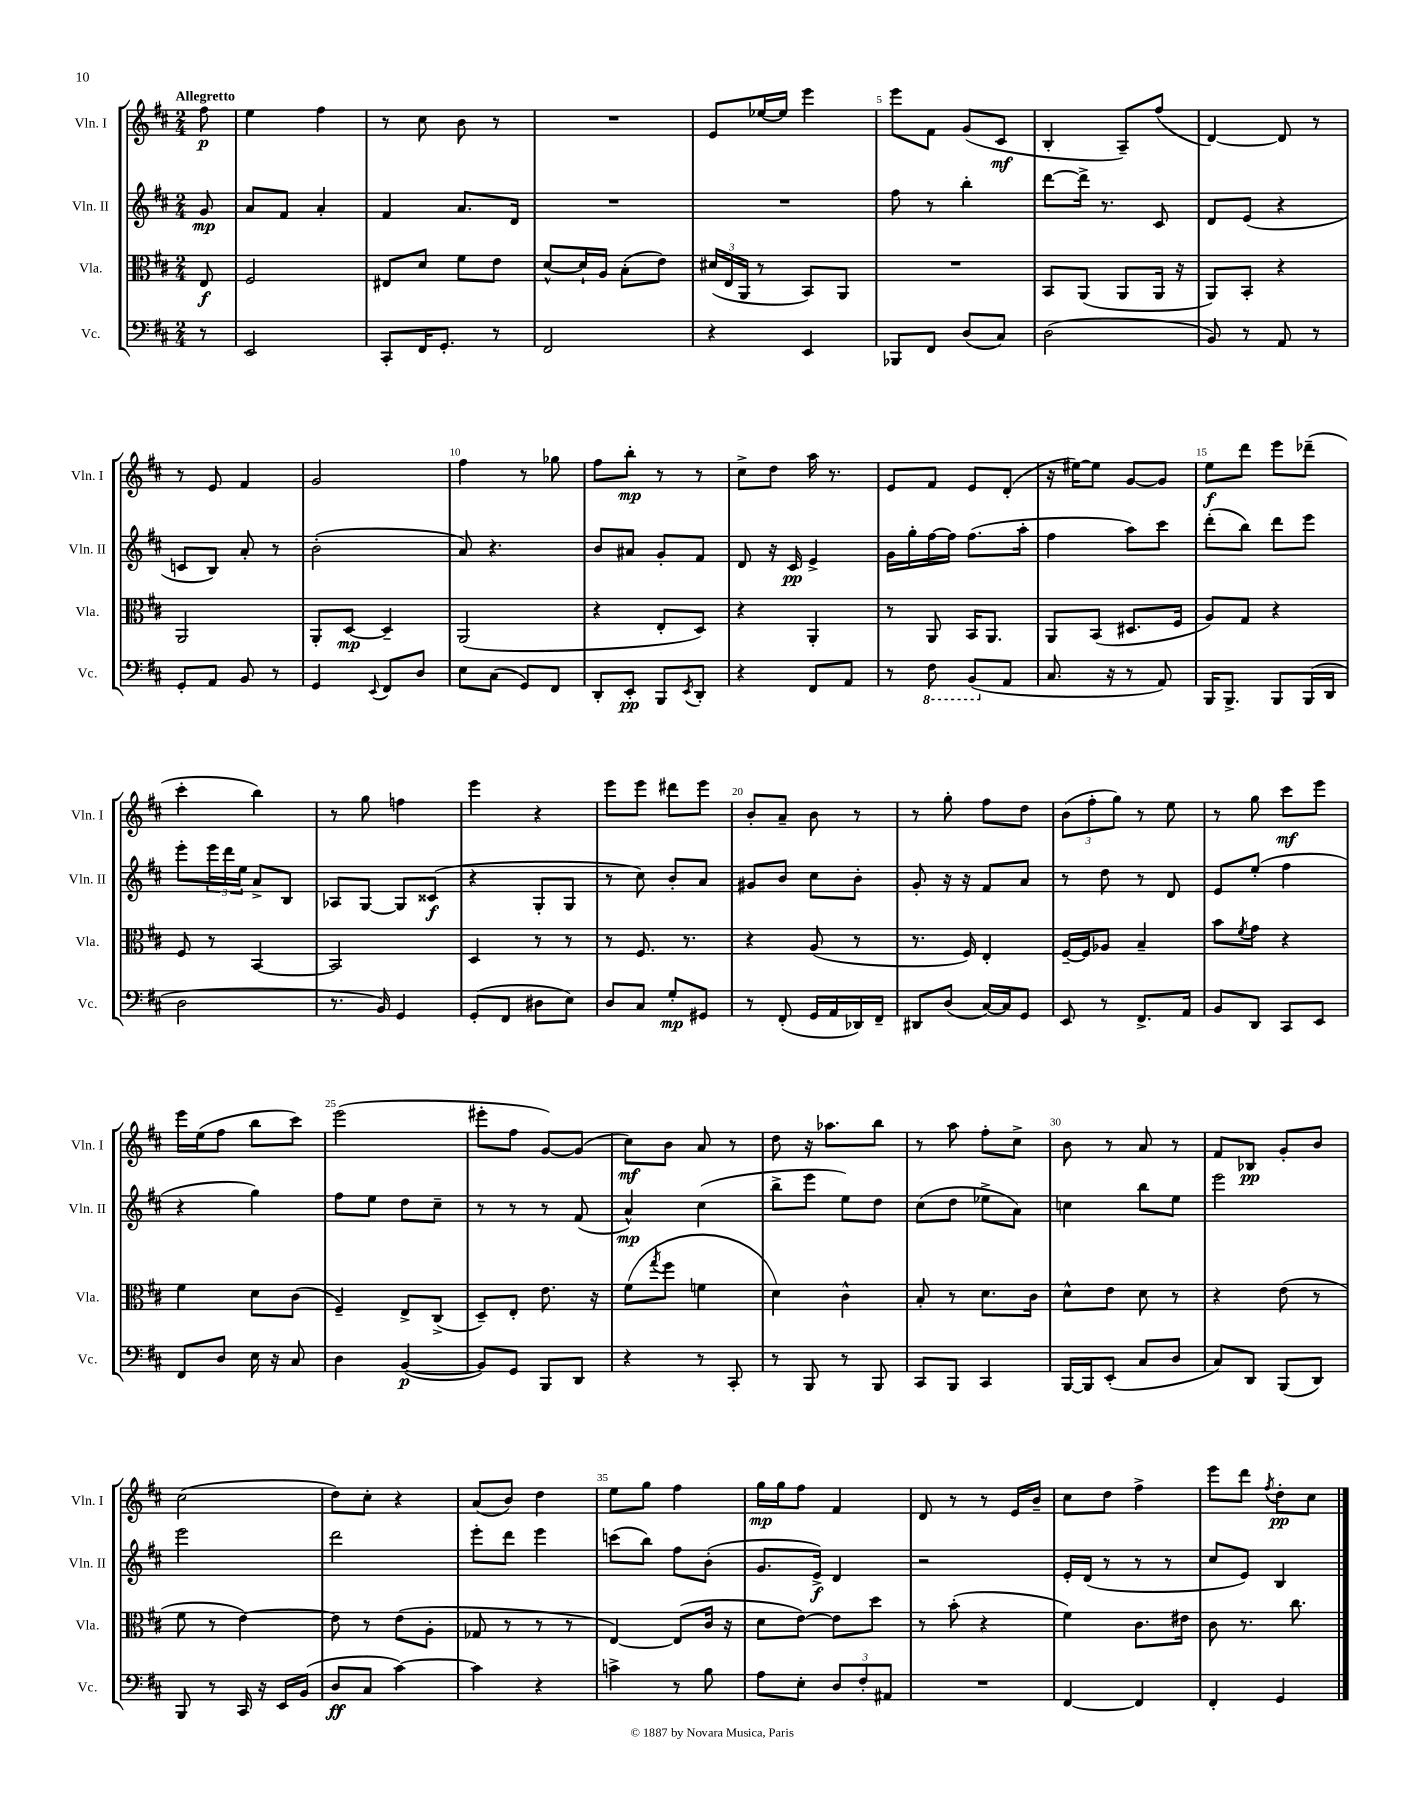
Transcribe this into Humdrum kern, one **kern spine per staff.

**kern	**dynam	**kern	**dynam	**kern	**dynam	**kern	**dynam
*part4	*part4	*part3	*part3	*part2	*part2	*part1	*part1
*staff4	*staff4	*staff3	*staff3	*staff2	*staff2	*staff1	*staff1
*I"Vc.	*	*I"Vla.	*	*I"Vln. II	*	*I"Vln. I	*
*I'Vc.	*	*I'Vla.	*	*I'Vln. II	*	*I'Vln. I	*
*clefF4	*	*clefC3	*	*clefG2	*	*clefG2	*
*k[f#c#]	*	*k[f#c#]	*	*k[f#c#]	*	*k[f#c#]	*
*M2/4	*	*M2/4	*	*M2/4	*	*M2/4	*
=	=	=	=	=	=	=	=
!	!	!	!	!	!	!LO:TX:a:B:t=Allegretto	!
8r	.	8E/	f	8g/	mp	8ff#\	p
=1	=1	=1	=1	=1	=1	=1	=1
2EE/	.	2F#/	.	8a/L	.	4ee\	.
.	.	.	.	8f#/J	.	.	.
.	.	.	.	4a'/	.	4ff#\	.
=2	=2	=2	=2	=2	=2	=2	=2
8CC#'/L	.	8E#X/L	.	4f#/	.	8r	.
16FF#/K	.	8d/J	.	.	.	8cc#\	.
8.GG'/J	.	.	.	.	.	.	.
.	.	8f#\L	.	8.a/L	.	8b\	.
8r	.	8e\J	.	.	.	8r	.
.	.	.	.	16d/Jk	.	.	.
=3	=3	=3	=3	=3	=3	=3	=3
2FF#/	.	[8d^^/L	.	2r	.	2r	.
.	.	16d`/L]	.	.	.	.	.
.	.	16A/JJ	.	.	.	.	.
.	.	(8B'\L	.	.	.	.	.
.	.	8e\J)	.	.	.	.	.
=4	=4	=4	=4	=4	=4	=4	=4
4r	.	(24d#X/LL	.	2r	.	8e/L	.
.	.	24E/	.	.	.	.	.
.	.	24AA/JJ	.	.	.	.	.
.	.	8r	.	.	.	[16ee-X/L	.
.	.	.	.	.	.	16ee-/JJ]	.
4EE/	.	8BB/L)	.	.	.	4eee\	.
.	.	8AA/J	.	.	.	.	.
=5	=5	=5	=5	=5	=5	=5	=5
8BBB-X/L	.	2r	.	8ff#\	.	8eee\L	.
8FF#/J	.	.	.	8r	.	8f#\J	.
(8D/L	.	.	.	4bb'\	.	(8g/L	.
8C#/J)	.	.	.	.	.	8c#/J	mf
=6	=6	=6	=6	=6	=6	=6	=6
(2D\	.	8BB/L	.	[8ddd\L	.	4B'/	.
.	.	(8AA/J	.	16ddd^\Jk]	.	.	.
.	.	.	.	8.r	.	.	.
.	.	8AA/L	.	.	.	8A~/L)	.
.	.	16AA/Jk	.	8c#/	.	(8ff#/J	.
.	.	16r	.	.	.	.	.
=7	=7	=7	=7	=7	=7	=7	=7
8BB/)	.	8AA/L)	.	8d/L	.	[4d/)	.
8r	.	8BB'/J	.	(8e/J	.	.	.
8AA/	.	4r	.	4r	.	8d/]	.
8r	.	.	.	.	.	8r	.
!!LO:LB:g=z
=8	=8	=8	=8	=8	=8	=8	=8
8GG'/L	.	2AA/	.	8cn/L	.	8r	.
8AA/J	.	.	.	8B/J)	.	8e/	.
8BB/	.	.	.	8a'/	.	4f#/	.
8r	.	.	.	8r	.	.	.
=9	=9	=9	=9	=9	=9	=9	=9
4GG/	.	8AA'/L	.	(2b'\	.	2g/	.
.	.	[8D/J	mp	.	.	.	.
8qqEE/	.	.	.	.	.	.	.
8FF#/L	.	4D~/]	.	.	.	.	.
8D/J	.	.	.	.	.	.	.
=10	=10	=10	=10	=10	=10	=10	=10
8E\L	.	(2AA/	.	8a/)	.	4ff#\	.
(8C#\J	.	.	.	4.r	.	.	.
8GG/L)	.	.	.	.	.	8r	.
8FF#/J	.	.	.	.	.	8gg-X\	.
=11	=11	=11	=11	=11	=11	=11	=11
8DD'/L	.	4r	.	8b/L	.	8ff#\L	.
8EE'/J	pp	.	.	8a#X/J	.	8bb'\J	mp
8BBB/L	.	8E'/L	.	8g'/L	.	8r	.
8qEE/	.	.	.	.	.	.	.
8DD'/J	.	8D/J)	.	8f#/J	.	8r	.
=12	=12	=12	=12	=12	=12	=12	=12
4r	.	4r	.	8d/	.	8cc#^\L	.
.	.	.	.	16r	.	8dd\J	.
.	.	.	.	16c#/	pp	.	.
8FF#/L	.	4AA'/	.	4e^/	.	16aa\	.
.	.	.	.	.	.	8.r	.
8AA/J	.	.	.	.	.	.	.
=13	=13	=13	=13	=13	=13	=13	=13
8r	.	8r	.	16g\LL	.	8e/L	.
.	.	.	.	16gg'\	.	.	.
*8ba	*	*	*	*	*	*	*
8FF#\	.	8AA/	.	[16ff#\	.	8f#/J	.
.	.	.	.	16ff#\JJ]	.	.	.
(8BBB/L	.	16BB/KL	.	(8.ff#\L	.	8e/L	.
.	.	8.AA/J	.	.	.	.	.
*X8ba	*	*	*	*	*	*	*
8AA/J	.	.	.	.	.	(8d'/J	.
.	.	.	.	16aa'\Jk	.	.	.
=14	=14	=14	=14	=14	=14	=14	=14
8.C#/	.	8AA/L	.	4ff#\	.	16r	.
.	.	.	.	.	.	[16ee#X\KL)	.
.	.	(8BB/J	.	.	.	8ee#\J]	.
16r	.	.	.	.	.	.	.
8r	.	8.D#X/L	.	8aa\L)	.	[8g/L	.
8AA/)	.	.	.	8ccc#\J	.	8g/J]	.
.	.	16F#/Jk	.	.	.	.	.
=15	=15	=15	=15	=15	=15	=15	=15
16BBB/KL	.	8A/L)	.	(8ddd'\L	.	8ee\L	f
8.BBB^/J	.	.	.	.	.	.	.
.	.	8G/J	.	8bb\J)	.	8ddd\J	.
8BBB/L	.	4r	.	8ddd\L	.	8eee\L	.
(16BBB/L	.	.	.	8eee\J	.	(8ddd-X~\J	.
16DD/JJ	.	.	.	.	.	.	.
!!LO:LB:g=z
=16	=16	=16	=16	=16	=16	=16	=16
2D\	.	8F#/	.	8eee'\L	.	4ccc#'\	.
.	.	8r	.	24eee\L	.	.	.
.	.	.	.	24ddd\	.	.	.
.	.	.	.	24ee\JJ	.	.	.
.	.	[4BB/	.	8a^/L	.	4bb\)	.
.	.	.	.	8B/J	.	.	.
=17	=17	=17	=17	=17	=17	=17	=17
8.r	.	2BB/]	.	8A-X/L	.	8r	.
.	.	.	.	[8G/J	.	8gg\	.
16BB/)	.	.	.	.	.	.	.
4GG/	.	.	.	8G/L]	.	4ffn\	.
.	.	.	.	(8c##X/J	f	.	.
=18	=18	=18	=18	=18	=18	=18	=18
(8GG'/L	.	4D/	.	4r	.	4eee\	.
8FF#/J	.	.	.	.	.	.	.
8D#X\L	.	8r	.	8G'/L	.	4r	.
8E\J)	.	8r	.	8G/J	.	.	.
=19	=19	=19	=19	=19	=19	=19	=19
8D/L	.	8r	.	8r	.	8eee\L	.
8C#/J	.	8.F#/	.	8cc#\)	.	8eee\J	.
8G'/L	mp	.	.	8b'/L	.	8ddd#X\L	.
.	.	8.r	.	.	.	.	.
8GG#X/J	.	.	.	8a/J	.	8eee\J	.
=20	=20	=20	=20	=20	=20	=20	=20
8r	.	4r	.	8g#X/L	.	8b'/L	.
(8FF#'/	.	.	.	8b/J	.	8a~/J	.
16GG/LL	.	(8A/	.	8cc#\L	.	8b\	.
16AA/	.	.	.	.	.	.	.
16DD-X/)	.	8r	.	8b'\J	.	8r	.
16FF#~/JJ	.	.	.	.	.	.	.
=21	=21	=21	=21	=21	=21	=21	=21
8DD#X/L	.	8.r	.	8g'/	.	8r	.
(8D/J	.	.	.	16r	.	8gg'\	.
.	.	16F#/)	.	16r	.	.	.
[16C#/LL)	.	4E'/	.	8f#/L	.	8ff#\L	.
16C#/J]	.	.	.	.	.	.	.
8GG/J	.	.	.	8a/J	.	8dd\J	.
=22	=22	=22	=22	=22	=22	=22	=22
8EE/	.	[16F#~/LL	.	8r	.	(12b\L	.
.	.	16F#/J]	.	.	.	.	.
.	.	.	.	.	.	12ff#'\	.
8r	.	8A-X/J	.	8dd\	.	.	.
.	.	.	.	.	.	12gg\J)	.
8.FF#^/L	.	4B~/	.	8r	.	8r	.
.	.	.	.	8d/	.	8ee\	.
16AA/Jk	.	.	.	.	.	.	.
=23	=23	=23	=23	=23	=23	=23	=23
8BB/L	.	8b\L	.	8e/L	.	8r	.
.	.	8qf#/	.	.	.	.	.
8DD/J	.	8g\J	.	(8ee'/J	.	8gg\	.
8CC#/L	.	4r	.	4ff#\	.	8ccc#\L	mf
8EE/J	.	.	.	.	.	8eee\J	.
!!LO:LB:g=z
=24	=24	=24	=24	=24	=24	=24	=24
8FF#/L	.	4f#\	.	4r	.	16eee\LL	.
.	.	.	.	.	.	(16ee\J	.
8D/J	.	.	.	.	.	8ff#\J	.
16E\	.	8d\L	.	4gg\)	.	8bb\L	.
16r	.	.	.	.	.	.	.
8C#/	.	(8c#\J	.	.	.	8ccc#\J)	.
=25	=25	=25	=25	=25	=25	=25	=25
4D\	.	4F#~/)	.	8ff#\L	.	(2eee\	.
.	.	.	.	8ee\J	.	.	.
([4BB/	p	8E^/L	.	8dd\L	.	.	.
.	.	(8C#^/J	.	8cc#~\J	.	.	.
=26	=26	=26	=26	=26	=26	=26	=26
8BB/L])	.	8D~/L)	.	8r	.	8eee#X'\L	.
8GG/J	.	8E'/J	.	8r	.	8ff#\J	.
8BBB/L	.	8.e\	.	8r	.	[8g/L)	.
8DD/J	.	.	.	(8f#/	.	(8g/J]	.
.	.	16r	.	.	.	.	.
=27	=27	=27	=27	=27	=27	=27	=27
4r	.	(8f#\L	.	4a^^/)	mp	8cc#\L)	mf
.	.	8qgg/	.	.	.	.	.
.	.	8ff#\J	.	.	.	8b\J	.
8r	.	4fn\	.	(4cc#\	.	8a/	.
8CC#'/	.	.	.	.	.	8r	.
=28	=28	=28	=28	=28	=28	=28	=28
8r	.	4d\)	.	8bb^\L	.	8dd\	.
8BBB/	.	.	.	8eee\J	.	16r	.
.	.	.	.	.	.	8.aa-X\L	.
8r	.	4c#^^\	.	8ee\L)	.	.	.
8BBB/	.	.	.	8dd\J	.	8bb\J	.
=29	=29	=29	=29	=29	=29	=29	=29
8CC#/L	.	8B'/	.	(8cc#\L	.	8r	.
8BBB/J	.	8r	.	8dd\J	.	8aa\	.
4CC#/	.	8.d\L	.	8ee-X^\L	.	8ff#'\L	.
.	.	.	.	8a\J)	.	8cc#^\J	.
.	.	16c#\Jk	.	.	.	.	.
=30	=30	=30	=30	=30	=30	=30	=30
[16BBB/LL	.	8d^^\L	.	4ccn\	.	8b\	.
16BBB/J]	.	.	.	.	.	.	.
(8EE'/J	.	8e\J	.	.	.	8r	.
8C#/L	.	8d\	.	8bb\L	.	8a/	.
8D/J	.	8r	.	8ee\J	.	8r	.
=31	=31	=31	=31	=31	=31	=31	=31
8C#/L)	.	4r	.	2eee\	.	8f#/L	.
8DD/J	.	.	.	.	.	8B-X/J	pp
(8BBB/L	.	(8e\	.	.	.	8g'/L	.
8DD/J)	.	8r	.	.	.	8b/J	.
!!LO:LB:g=z
=32	=32	=32	=32	=32	=32	=32	=32
8BBB/	.	8f#\	.	2eee\	.	(2cc#\	.
8r	.	8r	.	.	.	.	.
16CC#/	.	[4e\)	.	.	.	.	.
16r	.	.	.	.	.	.	.
16EE/LL	.	.	.	.	.	.	.
(16BB/JJ	.	.	.	.	.	.	.
=33	=33	=33	=33	=33	=33	=33	=33
8D/L	ff	8e\]	.	2ddd\	.	8dd\L)	.
8C#/J	.	8r	.	.	.	8cc#'\J	.
[4c#\)	.	(8e\L	.	.	.	4r	.
.	.	8A'\J	.	.	.	.	.
=34	=34	=34	=34	=34	=34	=34	=34
4c#\]	.	8G-X/	.	8eee'\L	.	(8a/L	.
.	.	8r	.	8ddd\J	.	8b/J)	.
4r	.	8r	.	4eee\	.	4dd\	.
.	.	8r	.	.	.	.	.
=35	=35	=35	=35	=35	=35	=35	=35
4cn^\	.	[4E/)	.	(8cccn\L	.	8ee\L	.
.	.	.	.	8bb\J)	.	8gg\J	.
8r	.	(8E/L]	.	8ff#\L	.	4ff#\	.
8B\	.	16c#/Jk	.	(8b'\J	.	.	.
.	.	16r	.	.	.	.	.
=36	=36	=36	=36	=36	=36	=36	=36
8A\L	.	8d\L	.	8.g/L	.	16gg\LL	mp
.	.	.	.	.	.	16gg\J	.
8E'\J	.	[8e\J)	.	.	.	8ff#\J	.
.	.	.	.	16e^/Jk)	f	.	.
12D/L	.	8e\L]	.	4d/	.	4f#/	.
12F#'/	.	.	.	.	.	.	.
.	.	8dd\J	.	.	.	.	.
12AA#X/J	.	.	.	.	.	.	.
=37	=37	=37	=37	=37	=37	=37	=37
2r	.	8r	.	2r	.	8d/	.
.	.	(8b'\	.	.	.	8r	.
.	.	4r	.	.	.	8r	.
.	.	.	.	.	.	16e/LL	.
.	.	.	.	.	.	16b~/JJ	.
=38	=38	=38	=38	=38	=38	=38	=38
[4FF#/	.	4f#\)	.	16e'/LL	.	8cc#\L	.
.	.	.	.	(16d/JJ	.	.	.
.	.	.	.	8r	.	8dd\J	.
4FF#/]	.	8.c#\L	.	8r	.	4ff#^\	.
.	.	.	.	8r	.	.	.
.	.	16e#X\Jk	.	.	.	.	.
=39	=39	=39	=39	=39	=39	=39	=39
4FF#'/	.	8c#\	.	8cc#/L	.	8eee\L	.
.	.	8.r	.	8e/J)	.	8ddd\J	.
.	.	.	.	.	.	8qff#/	.
4GG/	.	.	.	4B/	.	8dd'\L	pp
.	.	8.cc#\	.	.	.	.	.
.	.	.	.	.	.	8cc#\J	.
==	==	==	==	==	==	==	==
*-	*-	*-	*-	*-	*-	*-	*-
